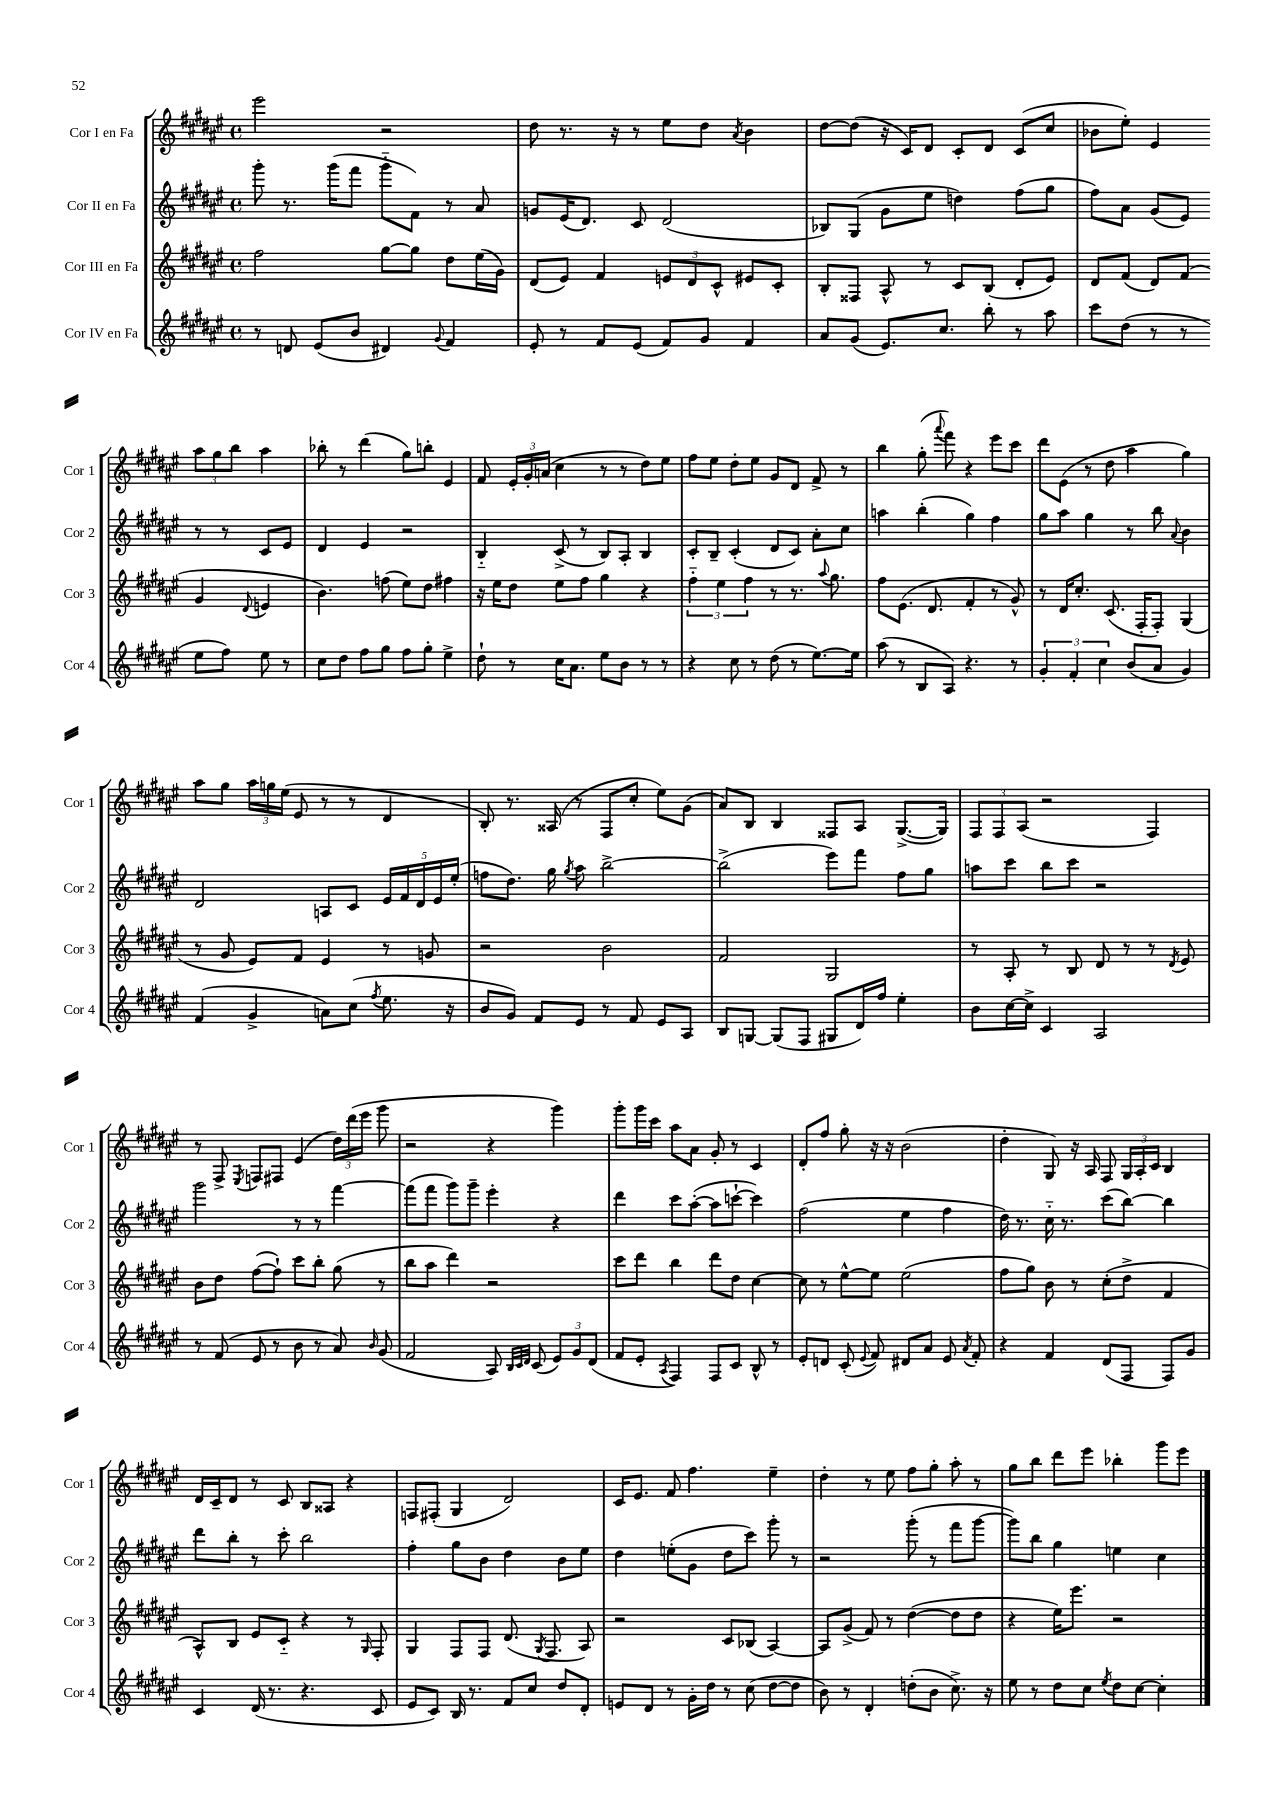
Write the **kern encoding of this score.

**kern	**kern	**kern	**kern
*staff4	*staff3	*staff2	*staff1
*clefG2	*clefG2	*clefG2	*clefG2
*k[f#c#g#d#a#e#]	*k[f#c#g#d#a#e#]	*k[f#c#g#d#a#e#]	*k[f#c#g#d#a#e#]
*M4/4	*M4/4	*M4/4	*M4/4
*met(c)	*met(c)	*met(c)	*met(c)
8r	2ff#\	8ggg#'\	2eee#\
8d/	.	8.r	.
(8e#/L	.	.	.
.	.	(16ggg#\LK	.
8b/J	.	8fff#\J	.
4d#/)	[8gg#\L	8ggg#'~\L	2r
.	8gg#\]J	8f#\J)	.
8qqg#/	.	.	.
4f#/	8dd#\L	8r	.
.	(16ee#\L	8a#/	.
.	16g#\JJ)	.	.
=	=	=	=
8e#'/	(8d#/L	8g/L	8dd#\
8r	8e#/J)	(16e#/K	8.r
.	.	8.d#/J)	.
8f#/L	4f#/	.	.
.	.	.	16r
(8e#/J	.	8c#/	8r
8f#/L)	12e/L	(2d#/	8ee#\L
.	12d#/	.	.
8g#/J	.	.	8dd#\J
.	12c#^^/J	.	.
.	.	.	8qa#/
4f#/	8e#/L	.	4b\
.	8c#'/J	.	.
=	=	=	=
8a#/L	8B'/L	8B-/L)	[8dd#\L
(8g#/J	8F##/J	(8G#/J	(8dd#\]J
8.e#/L)	8A#^^/	8g#\L	16r
.	.	.	16c#/LK)
.	8r	8ee#\J	8d#/J
8.cc#/J	.	.	.
.	8c#/L	4dd\)	8c#'/L
8bb'\	(8B/J	.	8d#/J
8r	8d#'/L	(8ff#\L	(8c#/L
8aa#\	8e#/J)	8gg#\J	8cc#/J
=	=	=	=
8ccc#\L	8d#/L	8ff#\L)	8b-\L
(8dd#\J	(8f#/J	8a#\J	8ee#'\J)
8r	8d#/L)	(8g#/L	4e#/
8r	(8f#/J	8e#/J)	.
8ee#\L	4g#/	8r	12aa#\L
.	.	.	12gg#\
8ff#\J)	.	8r	.
.	.	.	12bb\J
.	8qqd#/	.	.
8ee#\	4e/	8c#/L	4aa#\
8r	.	8e#/J	.
=	=	=	=
8cc#\L	4.b\)	4d#/	8bb-'\
8dd#\J	.	.	8r
8ff#\L	.	4e#/	(4ddd#\
8gg#\J	(8ff\	.	.
8ff#\L	8ee#\L)	2r	8gg#\L)
8gg#'\J	8dd#\J	.	8bb'\J
4ee#^\	4ff#\	.	4e#/
=	=	=	=
8dd#`\	16r	4B'~/	8f#/
.	16ee#\LK	.	.
8r	8dd#\J	.	24e#'/LL
.	.	.	24g#'/
.	.	.	(24a/JJ
16cc#\LK	8ee#\L	(8c#^/	4cc#\
8.a#\J	.	.	.
.	8ff#\J	8r	.
8ee#\L	4gg#\	8B/L)	8r
8b\J	.	8A#'/J	8r
8r	4r	4B/	8dd#\L)
8r	.	.	8ee#\J
=	=	=	=
4r	6ff#'~\	8c#'/L	8ff#\L
.	.	8B~/J	8ee#\J
.	6ee#\	.	.
8cc#\	.	(4c#'/	8dd#'\L
.	6ff#\	.	.
8r	.	.	8ee#\J
(8dd#\	8r	8d#/L	8g#/L
8r	8.r	8c#/J)	8d#/J
[8.ee#\L)	.	8a#'\L	8f#^/
.	8qqaa#/	.	.
.	8.gg#\	.	.
.	.	8cc#\J	8r
16ee#\]Jk	.	.	.
=	=	=	=
(8aa#\	8ff#\L	4aa\	4bb\
8r	(8.e#\J	.	.
8B/L	.	(4bb'\	(8gg#'\
.	8.d#/	.	.
.	.	.	8qqaaa#/
8A#/J)	.	.	8fff#\)
4.r	4f#'/	4gg#\)	4r
.	8r	4ff#\	8eee#\L
8r	8g#^^/)	.	8ccc#\J
=	=	=	=
6g#'/	8r	8gg#\L	8ddd#\L
.	16d#/LK	8aa#\J	(8e#\J
6f#'/	.	.	.
.	8.cc#'/J	.	.
.	.	4gg#\	8r
6cc#\	.	.	.
.	(8.c#/	.	8dd#\
(8b/L	.	8r	4aa#\
.	16F#'/LK	.	.
8a#/J	8F#'/J)	8bb\	.
.	.	8qqa#/	.
4g#/)	(4G#/	4b\	4gg#\)
=	=	=	=
(4f#/	8r	2d#/	8aa#\L
.	8g#/	.	8gg#\J
4g#^/	8e#/L)	.	24aa#\LL
.	.	.	24gg\
.	.	.	(24ee#\JJ
.	8f#/J	.	8e#/
8a\L)	4e#/	8A/L	8r
(8cc#\J	.	8c#/J	8r
8qff#/	.	.	.
8.ee#\	8r	20e#/LL	4d#/
.	.	20f#/	.
.	.	20d#/	.
.	8g/	.	.
.	.	20e#/	.
16r	.	.	.
.	.	(20ee#'/JJ	.
=	=	=	=
8b/L	2r	8ff\L	8B'/)
8g#/J)	.	8.dd#\J)	8.r
8f#/L	.	.	.
.	.	16gg#\	(16A##/
.	.	8qgg#/	.
8e#/J	.	8aa#\	8r
8r	2b\	[2bb^\	8F#/L
8f#/	.	.	8cc#'/J
8e#/L	.	.	8ee#\L)
8A#/J	.	.	(8g#\J
=	=	=	=
8B/L	2f#/	(2bb^\]	8a#/L)
[8G/J	.	.	8B/J
(8G/]L	.	.	4B/
8F#/J	.	.	.
8G#/L	2G#/	8eee#\L)	8F##/L
16d#/L)	.	8fff#\J	8A#/J
16ff#/JJ	.	.	.
4ee#'\	.	8ff#\L	([8.G#^/L
.	.	8gg#\J	.
.	.	.	16G#/]Jk)
=	=	=	=
8b\L	8r	8aa\L	12F#/L
.	.	.	12F#/
[16cc#\L	8A#'/	8ccc#\J	.
.	.	.	(12A#/J
16cc#^\]JJ	.	.	.
4c#/	8r	8bb\L	2r
.	8B/	8ccc#\J	.
2A#/	8d#/	2r	.
.	8r	.	.
.	8r	.	4F#/)
.	8qd#/	.	.
.	8e#/	.	.
=	=	=	=
8r	8b\L	2ggg#\	8r
(8f#/	8dd#\J	.	8F#^/
.	.	.	8qE#/
8e#/	([8ff#\L	.	8F/L
8r	8ff#`\]J)	.	8F#/J
8b\	8ccc#\L	8r	(4e#/
8r	8bb'\J	8r	.
8a#/)	(8gg#\	[4fff#\	24dd#\LL)
.	.	.	(24ddd#\
.	.	.	24eee#\JJ
16qqb/	.	.	.
(8g#/	8r	.	8ggg#\
=	=	=	=
2f#/	8bb\L	(8fff#\]L	2r
.	8aa#\J	8fff#\J	.
.	4ddd#\)	8ggg#\L)	.
.	.	8ggg#~\J	.
8A#/)	2r	4eee#'\	4r
32qqB/LLL	.	.	.
32qqc#/	.	.	.
32qqd#/JJJ	.	.	.
(8c#/	.	.	.
12e#/L)	.	4r	4ggg#\)
12g#/	.	.	.
(12d#/J	.	.	.
=	=	=	=
8f#/L	8ccc#\L	4ddd#\	8ggg#'\L
8e#'/J	8ddd#\J	.	16ggg#\L
.	.	.	16ccc#\JJ
8qA#/	.	.	.
4F#/)	4bb\	8ccc#\L	8aa#\L
.	.	([8aa#'\J	8a#\J
8F#/L	8ddd#\L	8aa#\]L	8g#'/
8c#/J	8dd#\J	[8ccc`\J	8r
8B^^/	[4cc#\	4ccc\])	4c#/
8r	.	.	.
=	=	=	=
8e#'/L	8cc#\]	(2ff#\	8d#'/L
8d/J	8r	.	8ff#/J
(8c#'/	[8ee#^^\L	.	8gg#'\
8qqe#/	.	.	.
8f#/)	8ee#\]J	.	16r
.	.	.	16r
8d#/L	(2ee#\	4ee#\	(2b\
8a#/J	.	.	.
8e#/	.	4ff#\	.
8qa#/	.	.	.
8f#'/	.	.	.
=	=	=	=
4r	8ff#\L	16dd#\)	4dd#'\
.	.	8.r	.
.	8gg#\J)	.	.
4f#/	8b\	16cc#'~\	8G#/)
.	.	8.r	.
.	8r	.	16r
.	.	.	16A#/
(8d#/L	(8cc#'\L	(8ccc#\L	8F#/
8F#/J	8dd#^\J	[8bb\J)	24G#/LL
.	.	.	24A#'/
.	.	.	24c#/JJ
8F#/L)	4f#/	4bb\]	4B/
8g#/J	.	.	.
=	=	=	=
4c#/	8A#^^/L)	8ddd#\L	16d#/LL
.	.	.	16c#~/J
.	8B/J	8bb'\J	8d#/J
(16d#/	8e#/L	8r	8r
8.r	.	.	.
.	8c#'~/J	8ccc#'\	8c#/
4.r	4r	2bb\	8B/L
.	.	.	8A##/J
.	8r	.	4r
.	16qqG#/	.	.
8c#/	8F#'/	.	.
=	=	=	=
8e#/L	4G#/	4ff#'\	8F/L
8c#/J)	.	.	(8F#'/J
16B/	8F#/L	8gg#\L	4G#/
8.r	.	.	.
.	8F#/J	8b\J	.
8f#/L	(8.d#/	4dd#\	2d#/)
8cc#/J	.	.	.
.	8qG#/	.	.
.	8.F#/	.	.
8dd#/L	.	8b\L	.
8d#'/J	8A#/)	8ee#\J	.
=	=	=	=
8e/L	2r	4dd#\	16c#/LK
.	.	.	8.e#/J
8d#/J	.	.	.
8r	.	(8ee'\L	8f#/
16g#'\LL	.	8g#\J	4.ff#\
16dd#\JJ	.	.	.
8r	8c#/L	8dd#\L	.
(8cc#\	(8B-/J	8ccc#\J)	.
[8dd#\L	[4A#/)	8ggg#'\	4ee#~\
8dd#\]J	.	8r	.
=	=	=	=
8b\)	8A#/]L	2r	4dd#'\
8r	(8g#^/J	.	.
4d#'/	8f#/)	.	8r
.	8r	.	8ee#\
(8dd'\L	([4dd#\	(8ggg#'\	8ff#\L
8b\J	.	8r	8gg#'\J
8.cc#^\)	8dd#\]L	8fff#\L	8aa#'\
.	8dd#\J	[8ggg#\J	8r
16r	.	.	.
=	=	=	=
8ee#\	4r	8ggg#\]L)	8gg#\L
8r	.	8bb\J	8bb\J
8dd#\L	16ee#\LK)	4gg#\	8ddd#\L
.	8.eee#\J	.	.
8cc#\J	.	.	8eee#\J
8qee#/	.	.	.
8dd#\L	2r	4ee\	4bb-'\
[8cc#\J	.	.	.
4cc#'\]	.	4cc#\	8ggg#\L
.	.	.	8eee#\J
==	==	==	==
*-	*-	*-	*-
